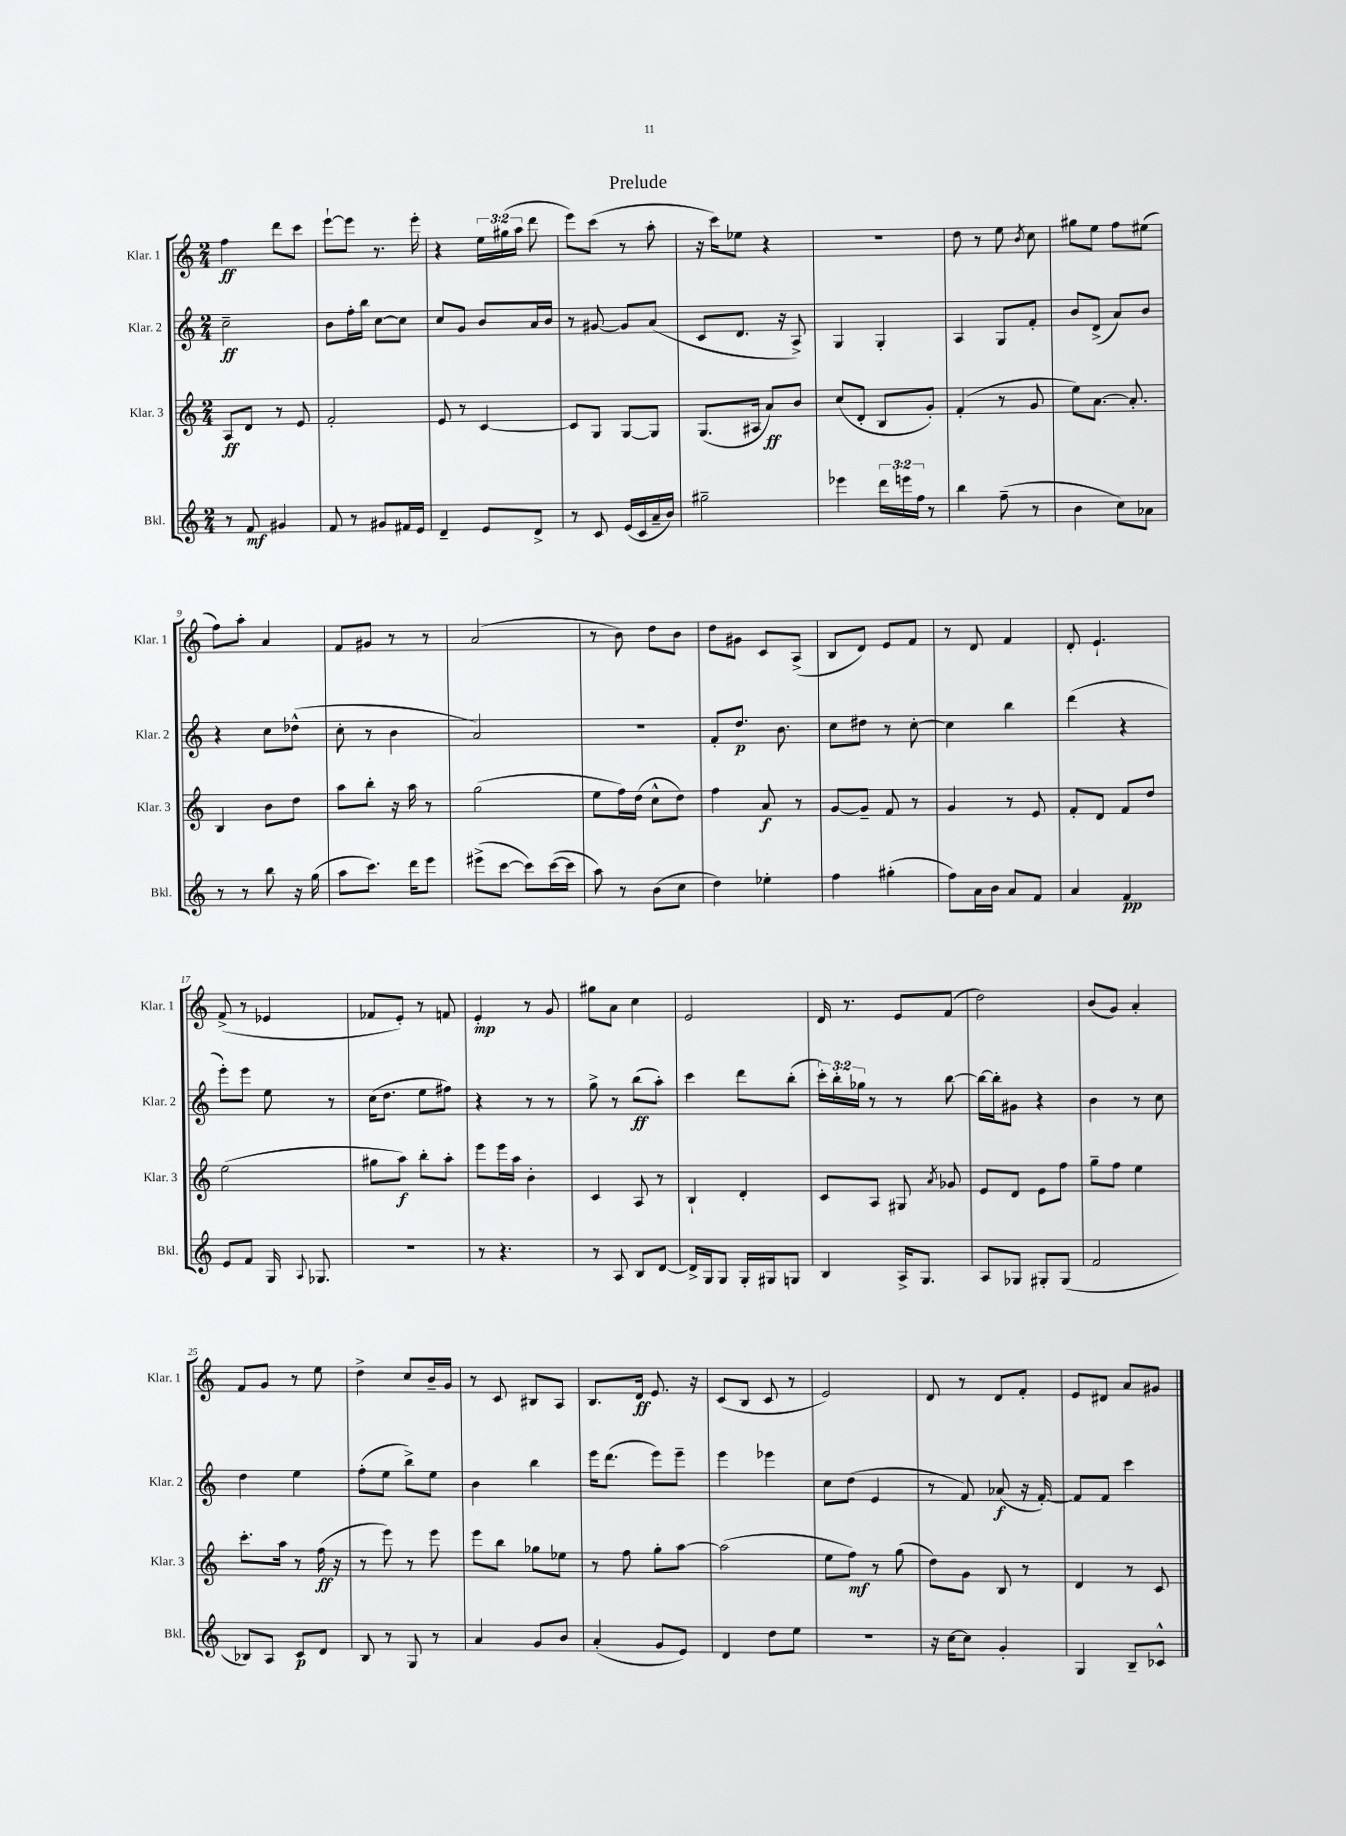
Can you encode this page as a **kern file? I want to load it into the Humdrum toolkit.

**kern	**kern	**kern	**kern
*staff4	*staff3	*staff2	*staff1
*clefG2	*clefG2	*clefG2	*clefG2
*k[]	*k[]	*k[]	*k[]
*M2/4	*M2/4	*M2/4	*M2/4
8r	8A/L	2cc~\	4ff\
8f/	8d/J	.	.
4g#/	8r	.	8ddd\L
.	8e/	.	8ccc\J
=	=	=	=
8f/	2f'/	8b\L	[8eee`\L
8r	.	16ff'\L	8eee\]J
.	.	16bb\JJ	.
8g#/L	.	[8cc\L	8.r
16f#/L	.	8cc\]J	.
16e/JJ	.	.	16eee'\
=	=	=	=
4d~/	8e/	8cc/L	4r
.	8r	8g/J	.
8e/L	[4c/	8b/L	24ee\LL
.	.	.	(24gg#\
.	.	.	24aa\JJ
8d^/J	.	16a/L	8ddd\
.	.	16b/JJ	.
=	=	=	=
8r	8c/]L	8r	8eee\L)
8c/	8G/J	[8g#/	(8ccc\J
(16e/LL	[8G/L	8g#/]L	8r
16c/	.	.	.
16a~/	8G/]J	(8a/J	8aa'\
16b/JJ)	.	.	.
=	=	=	=
2gg#~\	(8.G/L	8c/L	16r
.	.	.	16ccc\LK)
.	.	8.d/J	8ee-\J
.	16A#/Jk	.	.
.	8a/L)	.	4r
.	.	16r	.
.	8b/J	8A^/)	.
=	=	=	=
4eee-\	(8cc/L	4G/	2r
.	8d'/J	.	.
24ddd\LL	8B/L	4G'/	.
24eee\	.	.	.
24ff\JJ	.	.	.
8r	8g'/J)	.	.
=	=	=	=
4bb\	(4f'/	4A/	8dd\
.	.	.	8r
(8ff~\	8r	8G/L	8ee\
.	.	.	8qb/
8r	8g/	8f'/J	8cc\
=	=	=	=
4b\	8ee\L)	8b/L	8gg#\L
.	[8.a\J	(8d^/J	8ee\J
8cc\L)	.	8a/L)	8ff\L
.	8.a'/]	.	.
8a-\J	.	8b/J	(8ee#\J
=	=	=	=
8r	4B/	4r	8ff\L)
8r	.	.	8aa'\J
8bb\	8b\L	8cc\L	4a/
16r	8dd\J	(8dd-^^\J	.
(16gg\	.	.	.
=	=	=	=
8aa\L	8aa\L	8cc'\	8f/L
8.ccc\J)	8bb'\J	8r	8g#/J
.	16r	4b\	8r
16ddd\LK	16aa\	.	.
8eee\J	8r	.	8r
=	=	=	=
(8eee#^\L	(2gg\	2a/)	(2a/
[8ccc\J	.	.	.
8ccc\]L)	.	.	.
([16ccc\L	.	.	.
16ccc\]JJ	.	.	.
=	=	=	=
8aa\)	8ee\L	2r	8r
8r	16ff\L)	.	8b\)
.	(16dd\JJ	.	.
(8b\L	8cc^^\L	.	8dd\L
8cc\J	8dd\J)	.	8b\J
=	=	=	=
4dd\)	4ff\	8f'/L	8dd\L
.	.	8.dd/J	8g#\J
4ee-'\	8a/	.	8c/L
.	.	8.b\	.
.	8r	.	(8A^/J
=	=	=	=
4ff\	[8g/L	8cc\L	8B/L
.	8g~/]J	8dd#\J	8d/J)
(4gg#'\	8f/	8r	8e/L
.	8r	[8cc'\	8f/J
=	=	=	=
8ff\L)	4g/	4cc\]	8r
16a\L	.	.	8d/
16b\JJ	.	.	.
8a/L	8r	4bb\	4f/
8f/J	8e/	.	.
=	=	=	=
4a/	8f'/L	(4ddd\	8d'/
.	8d/J	.	4.e`/
4f/	8f/L	4r	.
.	8dd/J	.	.
=	=	=	=
8e/L	(2ee\	8eee'\L)	(8f^/
8f/J	.	8eee\J	8r
16G/	.	8ee\	4e-/
8qqA/	.	.	.
8.G-/	.	.	.
.	.	8r	.
=	=	=	=
2r	8gg#\L	(16cc\LK	8f-/L
.	.	8.dd\J	.
.	8aa\J)	.	8e'/J)
.	8bb'\L	8ee\L	8r
.	8aa'\J	8ff#\J)	8f/
=	=	=	=
8r	8eee\L	4r	4e'/
4.r	16eee\L	.	.
.	16aa\JJ	.	.
.	4b'\	8r	8r
.	.	8r	8g/
=	=	=	=
8r	4c/	8gg^\	8gg#\L
8A/	.	8r	8a\J
8B/L	8A/	(8bb\L	4cc\
[8d/J	8r	8aa'\J)	.
=	=	=	=
16d^/]LL	4B`/	4ccc\	2e/
16G/J	.	.	.
8G/J	.	.	.
16G'/LL	4d'/	8ddd\L	.
16G#/J	.	.	.
8G/J	.	(8bb'\J	.
=	=	=	=
4B/	8c/L	24ccc'\LL)	16d/
.	.	24bb'\	.
.	.	.	8.r
.	.	24gg-\JJ	.
.	8A/J	8r	.
16A^/LK	8G#/	8r	8e/L
8.G/J	.	.	.
.	8qa/	.	.
.	8g-/	[8bb\	(8f/J
=	=	=	=
8A/L	8e/L	16bb\_LL	2dd\)
.	.	16bb'\]J	.
8G-/J	8d/J	8g#\J	.
8G#'/L	8e\L	4r	.
(8G#/J	8ff\J	.	.
=	=	=	=
2f/	8gg~\L	4b\	(8b/L
.	8ff\J	.	8g/J)
.	4ee\	8r	4a'/
.	.	8cc\	.
=	=	=	=
8B-/L)	8.ccc'\L	4dd\	8f/L
8A/J	.	.	8g/J
.	16aa\Jk	.	.
8c/L	8r	4ee\	8r
8d/J	(16ff\	.	8ee\
.	16r	.	.
=	=	=	=
8B/	8r	(8ff'\L	4dd^\
8r	8eee\)	8ee\J	.
8G/	8r	8bb^\L)	8cc/L
8r	8eee\	8ee\J	16b~/L
.	.	.	16g/JJ
=	=	=	=
4a/	8eee\L	4b\	8r
.	8bb\J	.	8c/
8g/L	8gg-\L	4bb\	8B#/L
8b/J	8ee-\J	.	8A/J
=	=	=	=
(4a'/	8r	16eee\LK	8.B/L
.	.	(8.ddd\J	.
.	8ff\	.	.
.	.	.	16d/Jk
8g/L	8gg'\L	8eee\L)	8.e/
8e/J)	[8aa\J	8eee~\J	.
.	.	.	16r
=	=	=	=
4d/	(2aa\]	4eee\	(8c/L
.	.	.	8B/J
8dd\L	.	4eee-\	8c/
8ee\J	.	.	8r
=	=	=	=
2r	8ee\L	8cc\L	2e/)
.	8ff\J)	(8dd\J	.
.	8r	4e/	.
.	(8gg\	.	.
=	=	=	=
16r	8dd\L)	8r	8d/
[16cc\LK	.	.	.
8cc\]J	8g\J	8f/)	8r
4g'/	8B/	(8a-/	8d/L
.	8r	16r	8f'/J
.	.	[16f'/)	.
=	=	=	=
4G/	4d/	8f/]L	8e/L
.	.	8f/J	8d#/J
8B~/L	8r	4ccc\	8a/L
8c-^^/J	8c/	.	8g#/J
==	==	==	==
*-	*-	*-	*-
